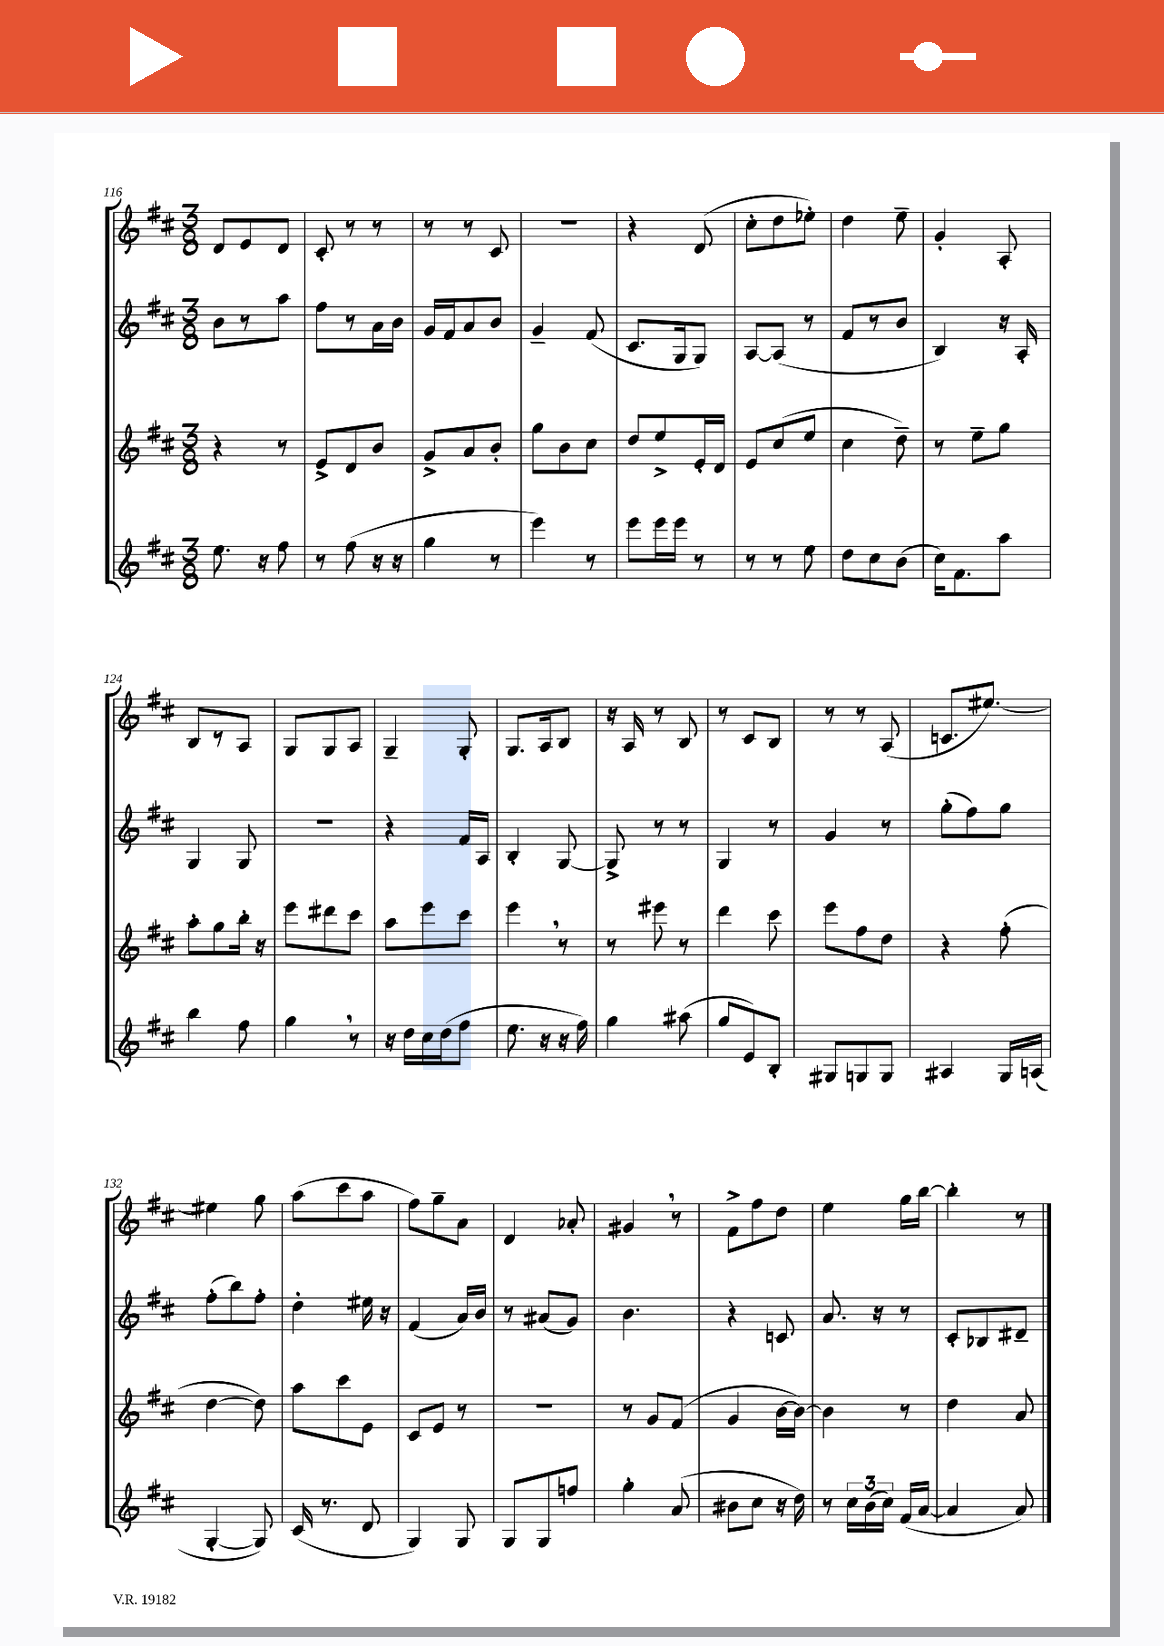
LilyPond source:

<<
\new StaffGroup <<
\new Staff = "s0" {
    \clef treble \key d \major \numericTimeSignature \time 3/8
    \autoBeamOff d'8[ e'8 d'8] |
    cis'8-. r8 r8 |
    r8 r8 cis'8 |
    R4. |
    r4 d'8( |
    cis''8[-. d''8 ees''8]-.) |
    d''4 e''8-- |
    g'4-. a8-. |
    b8[ r8 a8] |
    g8[ g8 a8] |
    g4-- g8-. |
    g8.[ a16 b8] |
    r16 a16 r8 b8 |
    r8 cis'8[ b8] |
    r8 r8 a8( |
    c'8.[ eis''8.]~) |
    eis''4 g''8 |
    a''8[( cis'''8 a''8] |
    fis''8[) g''8-- a'8] |
    d'4 aes'8-. |
    gis'4 \breathe r8 |
    fis'8[-> fis''8 d''8] |
    e''4 g''16[ b''16]~ |
    b''4-. r8 \bar "|." |
}
\new Staff = "s1" {
    \clef treble \key d \major \numericTimeSignature \time 3/8
    \autoBeamOff b'8[ r8 a''8] |
    fis''8[ r8 a'16 b'16] |
    g'16[ fis'16 a'8 b'8] |
    g'4-- fis'8( |
    cis'8.[ g16 g8]) |
    a8[~ a8]( r8 |
    fis'8[ r8 b'8] |
    b4) r16 a16-. |
    g4 g8 |
    R4. |
    r4 fis'16[ a16] |
    b4-. g8~ |
    g8-> r8 r8 |
    g4 r8 |
    g'4 r8 |
    g''8[-.( fis''8) g''8] |
    fis''8[-.( b''8) fis''8]-. |
    d''4-. eis''16 r16 |
    fis'4( a'16[) b'16] |
    r8 ais'8[( g'8]) |
    b'4. |
    r4 c'8 |
    a'8. r16 r8 |
    cis'8[-. bes8 dis'8]-- \bar "|." |
}
\new Staff = "s2" {
    \clef treble \key d \major \numericTimeSignature \time 3/8
    \autoBeamOff r4 r8 |
    e'8[-> d'8 b'8] |
    g'8[-> a'8 b'8]-. |
    g''8[ b'8 cis''8] |
    d''8[ e''8-> e'16-. d'16] |
    e'8[ cis''8( e''8] |
    cis''4 d''8--) |
    r8 e''8[-- g''8] |
    a''8[-. g''8 b''16]-. r16 |
    e'''8[ dis'''8 cis'''8] |
    a''8[ e'''8 cis'''8] |
    e'''4 \breathe r8 |
    r8 eis'''8 r8 |
    d'''4 cis'''8 |
    e'''8[ fis''8 d''8] |
    r4 fis''8-.( |
    d''4~ d''8) |
    a''8[ cis'''8 e'8] |
    cis'8[ e'8] r8 |
    R4. |
    r8 g'8[ fis'8]( |
    g'4 b'16[~ b'16]~) |
    b'4 r8 |
    d''4 a'8 \bar "|." |
}
\new Staff = "s3" {
    \clef treble \key d \major \numericTimeSignature \time 3/8
    \autoBeamOff e''8. r16 fis''8 |
    r8 fis''8( r16 r16 |
    g''4 r8 |
    e'''4) r8 |
    e'''8[ e'''16 e'''16] r8 |
    r8 r8 e''8 |
    d''8[ cis''8 b'8]( |
    cis''16[) fis'8. a''8] |
    b''4 fis''8 |
    g''4 \breathe r8 |
    r16 d''16[ cis''16 d''16( fis''8] |
    e''8. r16 r16 fis''16) |
    g''4 ais''8( |
    g''8[ e'8) b8]-. |
    gis8[ g8 g8] |
    ais4 g16[ a16]( |
    g4~-. g8) |
    cis'16( r8. d'8 |
    g4) g8 |
    g8[ g8 f''8] |
    g''4-. a'8( |
    bis'8[ cis''8] r16 d''16) |
    r8 \tuplet 3/2 { cis''16[ b'16( cis''16]) } fis'16[( a'16]~ |
    a'4 a'8) \bar "|." |
}
>>
>>
\layout { \context { \Score currentBarNumber = #116 } }
